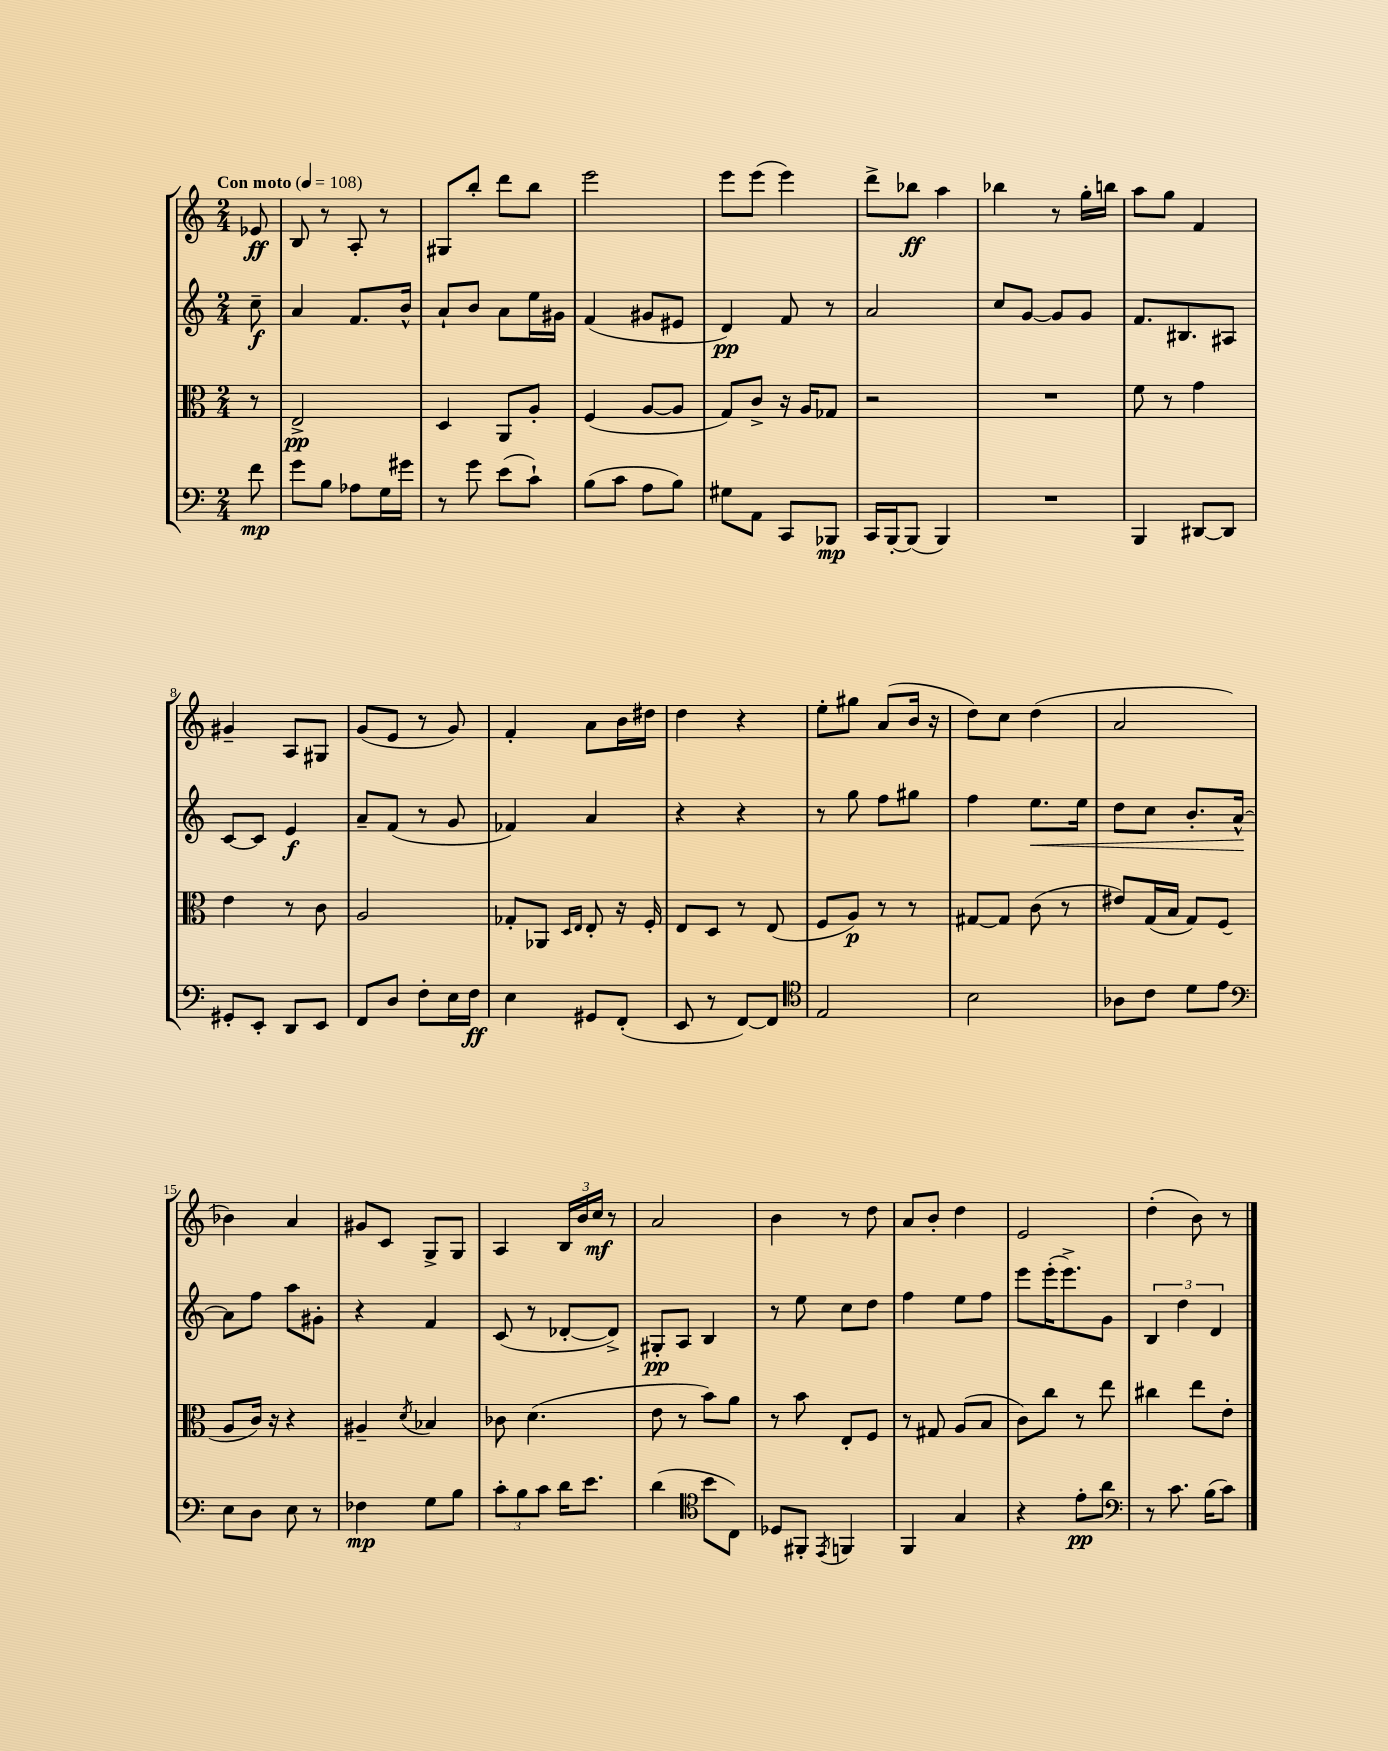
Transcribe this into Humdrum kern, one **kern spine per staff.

**kern	**kern	**kern	**kern
*staff4	*staff3	*staff2	*staff1
*clefF4	*clefC3	*clefG2	*clefG2
*k[]	*k[]	*k[]	*k[]
*M2/4	*M2/4	*M2/4	*M2/4
*MM108	*MM108	*MM108	*MM108
8f\	8r	8cc~\	8e-/
=	=	=	=
8g\L	2E^/	4a/	8B/
8B\J	.	.	8r
8A-\L	.	8.f/L	8A'/
16G\L	.	.	8r
16g#\JJ	.	16b^^/Jk	.
=	=	=	=
8r	4D/	8a`/L	8G#/L
8g\	.	8b/J	8bb'/J
(8e\L	8AA/L	8a\L	8ddd\L
8c`\J)	8A'/J	16ee\L	8bb\J
.	.	16g#\JJ	.
=	=	=	=
(8B\L	(4F/	(4f/	2eee\
8c\J	.	.	.
8A\L	[8A/L	8g#/L	.
8B\J)	8A/]J	8e#/J	.
=	=	=	=
8G#\L	8G/L)	4d/)	8eee\L
8AA\J	8c^/J	.	(8eee\J
8CC/L	16r	8f/	4eee\)
.	16A/LK	.	.
8BBB-/J	8G-/J	8r	.
=	=	=	=
16CC/LL	2r	2a/	8ddd^\L
[16BBB'/J	.	.	.
(8BBB/]J	.	.	8bb-\J
4BBB/)	.	.	4aa\
=	=	=	=
2r	2r	8cc/L	4bb-\
.	.	[8g/J	.
.	.	8g/]L	8r
.	.	8g/J	16gg'\LL
.	.	.	16bb\JJ
=	=	=	=
4BBB/	8f\	8.f/L	8aa\L
.	8r	.	8gg\J
.	.	8.B#/	.
[8DD#/L	4g\	.	4f/
8DD#/]J	.	8A#/J	.
=	=	=	=
8GG#'/L	4e\	[8c/L	4g#~/
8EE'/J	.	8c/]J	.
8DD/L	8r	4e/	8A/L
8EE/J	8c\	.	8G#/J
=	=	=	=
8FF/L	2A/	8a~/L	(8g/L
8D/J	.	(8f/J	8e/J
8F'\L	.	8r	8r
16E\L	.	8g/	8g/)
16F\JJ	.	.	.
=	=	=	=
4E\	8G-'/L	4f-/)	4f'/
.	8AA-/J	.	.
.	16qqD/LL	.	.
.	16qqE/JJ	.	.
8GG#/L	8E'/	4a/	8a\L
(8FF'/J	16r	.	16b\L
.	16F'/	.	16dd#\JJ
=	=	=	=
8EE/	8E/L	4r	4dd\
8r	8D/J	.	.
[8FF/L)	8r	4r	4r
8FF/]J	(8E/	.	.
=	=	=	=
*clefC4	*	*	*
2E/	8F/L	8r	8ee'\L
.	8A/J)	8gg\	8gg#\J
.	8r	8ff\L	(8a/L
.	8r	8gg#\J	16b/Jk
.	.	.	16r
=	=	=	=
2B\	[8G#/L	4ff\	8dd\L)
.	8G#/]J	.	8cc\J
.	(8c\	8.ee\L	(4dd\
.	8r	.	.
.	.	16ee\Jk	.
=	=	=	=
8A-\L	8e#/L)	8dd\L	2a/
8c\J	(16G/L	8cc\J	.
.	16B/JJ	.	.
8d\L	8G/L)	8.b'/L	.
8e\J	(8F/J	.	.
.	.	[16a^^/Jk	.
=	=	=	=
*clefF4	*	*	*
8E\L	8A/L	8a\]L	4b-\)
8D\J	16c/Jk)	8ff\J	.
.	16r	.	.
8E\	4r	8aa\L	4a/
8r	.	8g#'\J	.
=	=	=	=
4F-\	4A#~/	4r	8g#/L
.	.	.	8c/J
.	8qd/	.	.
8G\L	4B-/	4f/	8G^/L
8B\J	.	.	8G/J
=	=	=	=
12c'\L	8c-\	(8c/	4A/
12B\	.	.	.
.	(4.d\	8r	.
12c\J	.	.	.
16d\LK	.	[8d-'/L	24B/LL
.	.	.	24b/
8.e\J	.	.	.
.	.	.	24cc/JJ
.	.	8d-^/]J)	8r
=	=	=	=
(4d\	8e\	8G#'/L	2a/
.	8r	8A/J	.
*clefC4	*	*	*
8b\L	8b\L)	4B/	.
8C\J)	8a\J	.	.
=	=	=	=
8D-/L	8r	8r	4b\
8FF#'/J	8b\	8ee\	.
8qEE/	.	.	.
4FF/	8E'/L	8cc\L	8r
.	8F/J	8dd\J	8dd\
=	=	=	=
4FF/	8r	4ff\	8a/L
.	8G#/	.	8b'/J
4G/	(8A/L	8ee\L	4dd\
.	8B/J	8ff\J	.
=	=	=	=
4r	8c\L)	8eee\L	2e/
.	8cc\J	(16eee'\K	.
.	.	8.eee^\)	.
8e'\L	8r	.	.
8a\J	8ee\	8g\J	.
=	=	=	=
*clefF4	*	*	*
8r	4cc#\	6B/	(4dd'\
8.c\	.	.	.
.	.	6dd\	.
.	8ee\L	.	8b\)
(16B\LK	.	.	.
.	.	6d/	.
8c\J)	8e'\J	.	8r
==	==	==	==
*-	*-	*-	*-
